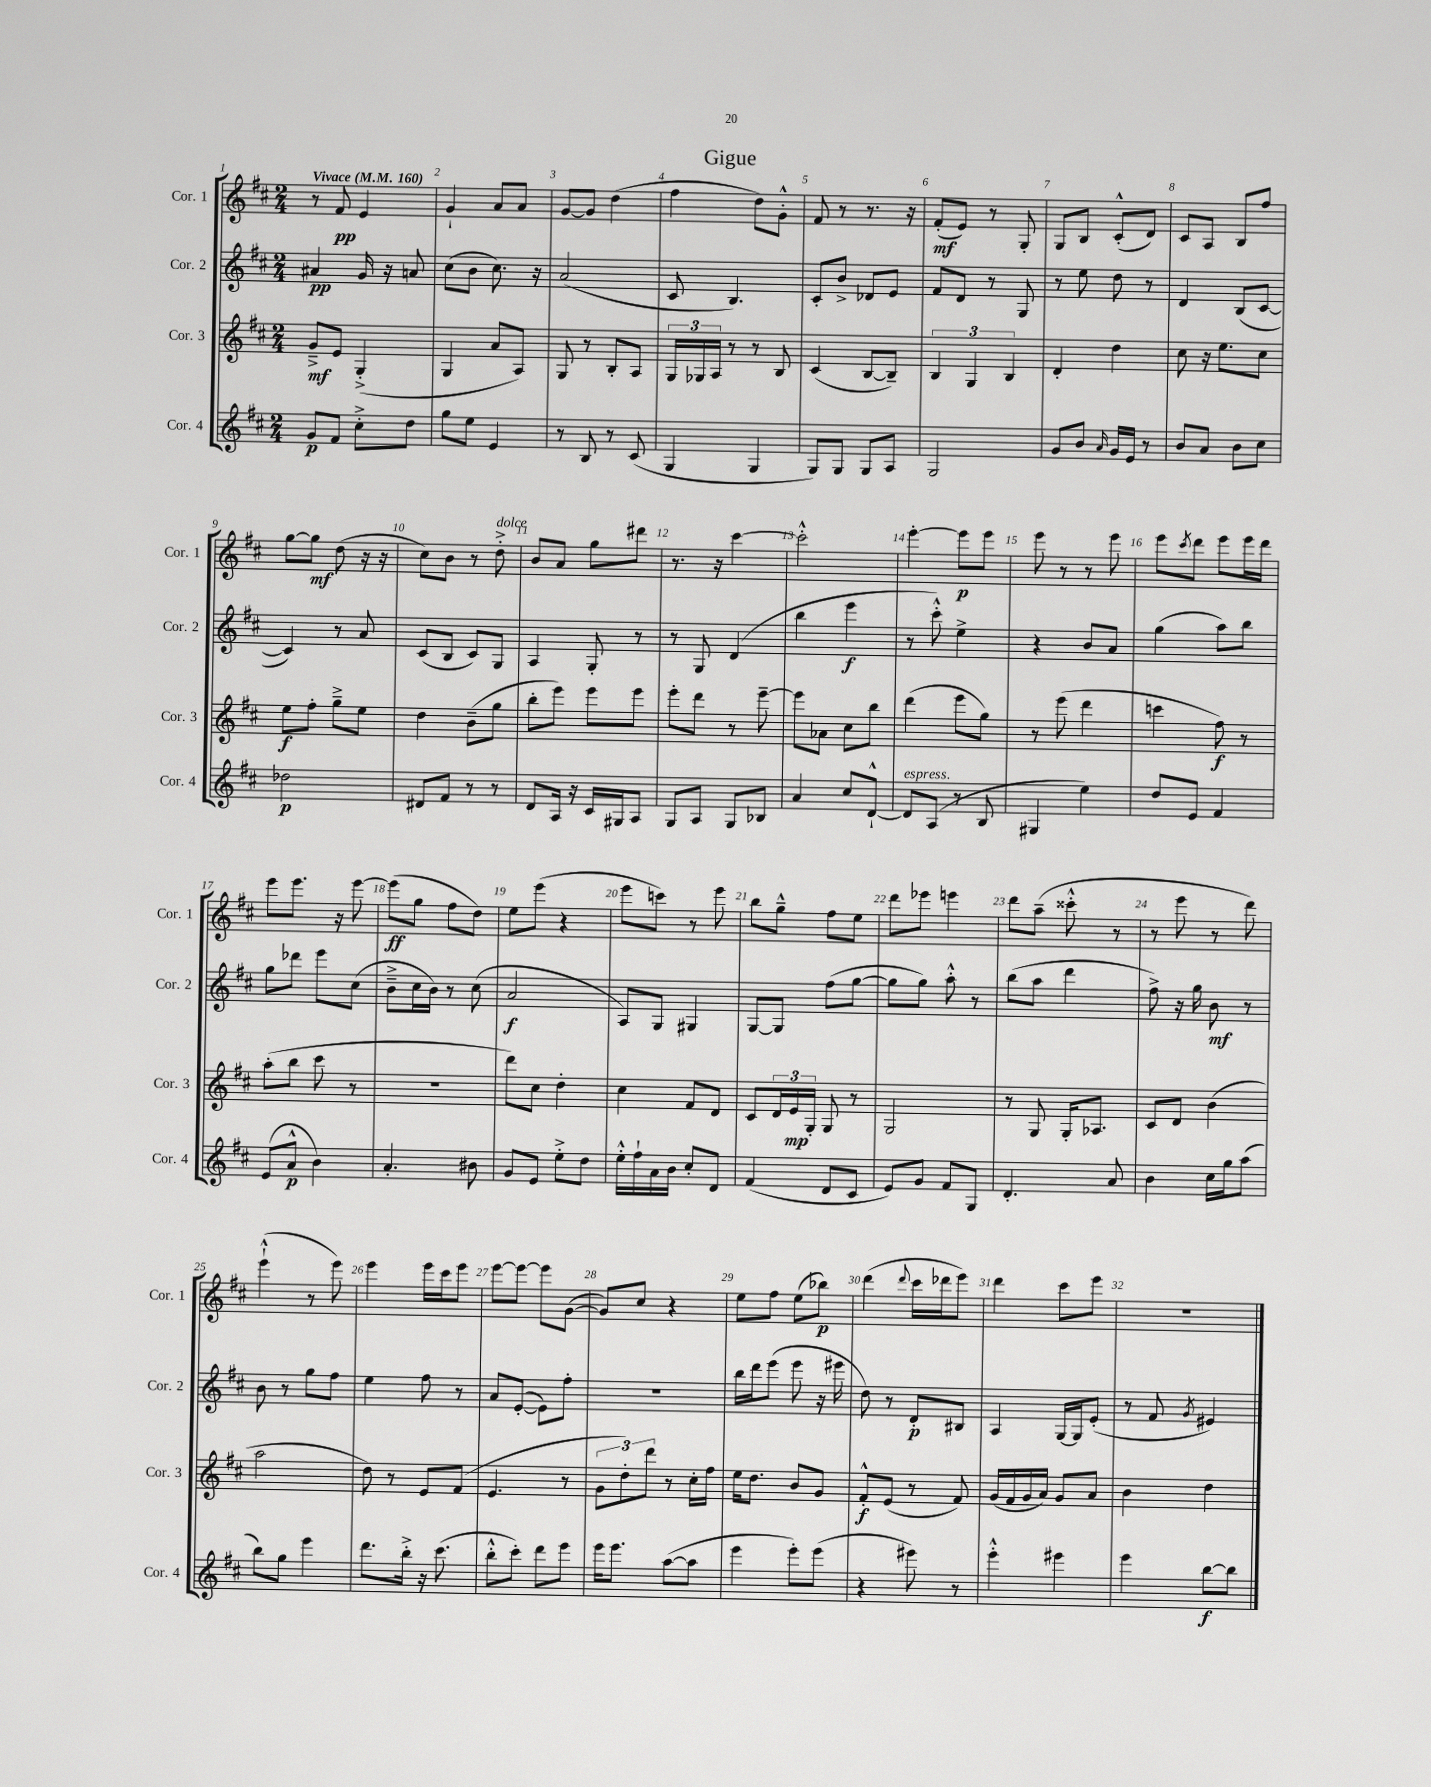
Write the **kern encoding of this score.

**kern	**dynam	**kern	**dynam	**kern	**dynam	**kern	**dynam
*part4	*part4	*part3	*part3	*part2	*part2	*part1	*part1
*staff4	*staff4	*staff3	*staff3	*staff2	*staff2	*staff1	*staff1
*I"Cor. 4	*	*I"Cor. 3	*	*I"Cor. 2	*	*I"Cor. 1	*
*I'Cor. 4	*	*I'Cor. 3	*	*I'Cor. 2	*	*I'Cor. 1	*
*clefG2	*	*clefG2	*	*clefG2	*	*clefG2	*
*k[f#c#]	*	*k[f#c#]	*	*k[f#c#]	*	*k[f#c#]	*
*M2/4	*	*M2/4	*	*M2/4	*	*M2/4	*
*MM160	*	*MM160	*	*MM160	*	*MM160	*
=1	=1	=1	=1	=1	=1	=1	=1
!	!	!	!	!	!	!LO:TX:a:B:t=Vivace	!
8g/L	p	8g~^/L	mf	4a#X/	pp	8r	.
8f#/J	.	8e/J	.	.	.	8f#/	pp
8cc#'^\L	.	(4G'^/	.	16g/	.	4e/	.
.	.	.	.	16r	.	.	.
8dd\J	.	.	.	8an/	.	.	.
=2	=2	=2	=2	=2	=2	=2	=2
8gg\L	.	4G/	.	(8cc#\L	.	4g`/	.
8ee\J	.	.	.	8b\J	.	.	.
4e/	.	8a/L	.	8.cc#\)	.	8a/L	.
.	.	8A/J)	.	.	.	8a/J	.
.	.	.	.	16r	.	.	.
=3	=3	=3	=3	=3	=3	=3	=3
8r	.	8G/	.	(2a/	.	[8g/L	.
8B/	.	8r	.	.	.	8g/J]	.
8r	.	8B'/L	.	.	.	(4dd\	.
(8c#/	.	8A/J	.	.	.	.	.
=4	=4	=4	=4	=4	=4	=4	=4
4G/	.	24G/LL	.	8c#/	.	4ff#\	.
.	.	24G-X/	.	.	.	.	.
.	.	24A/JJ	.	.	.	.	.
.	.	8r	.	4.B/)	.	.	.
4G/	.	8r	.	.	.	8dd\L)	.
.	.	8B/	.	.	.	8g'^^\J	.
=5	=5	=5	=5	=5	=5	=5	=5
8G/L)	.	(4c#/	.	8c#'/L	.	8f#/	.
8G/J	.	.	.	8b^/J	.	8r	.
8G/L	.	[8B/L	.	8d-X/L	.	8.r	.
8A/J	.	8B~/J])	.	8e/J	.	.	.
.	.	.	.	.	.	16r	.
=6	=6	=6	=6	=6	=6	=6	=6
2G/	.	6B/	.	8f#/L	.	(8f#'/L	mf
.	.	.	.	8d/J	.	8e/J)	.
.	.	6G/	.	.	.	.	.
.	.	.	.	8r	.	8r	.
.	.	6B/	.	.	.	.	.
.	.	.	.	8G/	.	8G'/	.
=7	=7	=7	=7	=7	=7	=7	=7
8g/L	.	4d'/	.	8r	.	8G/L	.
8b/J	.	.	.	8ee\	.	8B/J	.
16qqa/	.	.	.	.	.	.	.
16g/LL	.	4dd\	.	8dd\	.	(8c#'^^/L	.
16e/JJ	.	.	.	.	.	.	.
8r	.	.	.	8r	.	8d/J)	.
=8	=8	=8	=8	=8	=8	=8	=8
8b/L	.	8cc#\	.	4d/	.	8c#/L	.
8a/J	.	16r	.	.	.	8A/J	.
.	.	8.ee\L	.	.	.	.	.
8b\L	.	.	.	(8B/L	.	8B/L	.
8cc#\J	.	8cc#\J	.	[8c#/J	.	8ff#/J	.
!!LO:LB:g=z
=9	=9	=9	=9	=9	=9	=9	=9
2dd-X\	p	8ee\L	f	4c#/])	.	[8gg\L	.
.	.	8ff#'\J	.	.	.	8gg\J]	mf
.	.	8gg~^\L	.	8r	.	(8dd\	.
.	.	8ee\J	.	8a/	.	16r	.
.	.	.	.	.	.	16r	.
=10	=10	=10	=10	=10	=10	=10	=10
8d#X/L	.	4dd\	.	(8c#/L	.	8cc#\L)	.
8f#/J	.	.	.	8B/J	.	8b\J	.
8r	.	(8b~\L	.	8c#/L)	.	8r	.
!	!	!	!	!	!	!LO:TX:a:i:t=dolce	!
8r	.	8gg\J	.	8G/J	.	8dd'^\	.
=11	=11	=11	=11	=11	=11	=11	=11
8d/L	.	8bb'\L	.	4A/	.	8b/L	.
16A/Jk	.	8eee\J)	.	.	.	8a/J	.
16r	.	.	.	.	.	.	.
16c#/LL	.	8eee\L	.	8G'/	.	8gg\L	.
16G#X/J	.	.	.	.	.	.	.
8A/J	.	8eee\J	.	8r	.	8ddd#X\J	.
=12	=12	=12	=12	=12	=12	=12	=12
8G/L	.	8eee'\L	.	8r	.	8.r	.
8A/J	.	8ddd\J	.	8G/	.	.	.
.	.	.	.	.	.	16r	.
8G/L	.	8r	.	(4d/	.	[4ccc#\	.
8B-X/J	.	[8eee~\	.	.	.	.	.
=13	=13	=13	=13	=13	=13	=13	=13
4a/	.	8eee\L]	.	4bb\	.	2ccc#'^^\]	.
.	.	8a-X\J	.	.	.	.	.
8cc#/L	.	8cc#\L	.	4eee\	f	.	.
[8d`^^/J	.	8bb\J	.	.	.	.	.
=14	=14	=14	=14	=14	=14	=14	=14
!LO:TX:a:i:t=espress.	!	!	!	!	!	!	!
8d/L]	.	(4ddd\	.	8r	.	[4eee'\	.
(8A/J	.	.	.	8ccc#'^^\)	.	.	.
8r	.	8eee\L	.	4ee^\	.	8eee\L]	p
8B/	.	8gg\J)	.	.	.	8eee\J	.
=15	=15	=15	=15	=15	=15	=15	=15
4G#X/	.	8r	.	4r	.	8eee\	.
.	.	(8eee\	.	.	.	8r	.
4ee\)	.	4ddd\	.	8b/L	.	8r	.
.	.	.	.	8a/J	.	8eee\	.
=16	=16	=16	=16	=16	=16	=16	=16
8dd/L	.	4cccn\	.	(4gg\	.	8eee\L	.
.	.	.	.	.	.	8qccc#/	.
8e/J	.	.	.	.	.	8ddd\J	.
4f#/	.	8ff#\)	f	8aa\L)	.	8eee\L	.
.	.	8r	.	8bb\J	.	16eee\L	.
.	.	.	.	.	.	16ddd\JJ	.
!!LO:LB:g=z
=17	=17	=17	=17	=17	=17	=17	=17
(8e/L	.	(8aa'\L	.	8gg\L	.	8eee\L	.
8a^^/J	p	8bb\J	.	8ddd-X\J	.	8.eee\J	.
4b\)	.	8ccc#\	.	8eee\L	.	.	.
.	.	.	.	.	.	16r	.
.	.	8r	.	(8cc#\J	.	[8eee\	.
=18	=18	=18	=18	=18	=18	=18	=18
4.a'/	.	2r	.	8b~^\L	.	(8eee\L]	ff
.	.	.	.	16cc#\L	.	8gg\J	.
.	.	.	.	16b\JJ)	.	.	.
.	.	.	.	8r	.	8ff#\L	.
8b#X\	.	.	.	(8cc#\	.	8dd\J)	.
=19	=19	=19	=19	=19	=19	=19	=19
8g/L	.	8ddd\L)	.	2a/	f	8ee\L	.
8e/J	.	8cc#\J	.	.	.	(8eee\J	.
8ee'^\L	.	4dd'\	.	.	.	4r	.
8dd\J	.	.	.	.	.	.	.
=20	=20	=20	=20	=20	=20	=20	=20
16ee'^^\LL	.	4cc#\	.	8A/L)	.	8eee\L	.
16ff#`\	.	.	.	.	.	.	.
16a\	.	.	.	8G/J	.	8cccn\J)	.
16b\JJ	.	.	.	.	.	.	.
8cc#'/L	.	8f#/L	.	4G#X/	.	8r	.
8d/J	.	8d/J	.	.	.	8eee\	.
=21	=21	=21	=21	=21	=21	=21	=21
(4f#/	.	8c#/L	.	[8G/L	.	8bb\L	.
.	.	24d/L	.	8G/J]	.	8gg~^^\J	.
.	.	24e/	mp	.	.	.	.
.	.	24G'/JJ	.	.	.	.	.
8d/L	.	8G/	.	(8ff#\L	.	8ff#\L	.
8c#/J	.	8r	.	[8gg\J	.	8ee\J	.
=22	=22	=22	=22	=22	=22	=22	=22
8e/L)	.	2G/	.	8gg\L]	.	8ddd\L	.
8g/J	.	.	.	8gg\J)	.	8eee-X\J	.
8f#/L	.	.	.	8aa'^^\	.	4eeen\	.
8G/J	.	.	.	8r	.	.	.
=23	=23	=23	=23	=23	=23	=23	=23
4.d'/	.	8r	.	(8bb\L	.	8ddd\L	.
.	.	8G/	.	8aa\J	.	(8aa~\J	.
.	.	16G'/KL	.	4ddd\	.	8ccc##X'^^\	.
.	.	8.A-X/J	.	.	.	.	.
8a/	.	.	.	.	.	8r	.
=24	=24	=24	=24	=24	=24	=24	=24
4b\	.	8c#/L	.	8ff#^\)	.	8r	.
.	.	8d/J	.	16r	.	8eee\	.
.	.	.	.	16gg\	.	.	.
16cc#\LL	.	(4b\	.	8b\	mf	8r	.
16gg\J	.	.	.	.	.	.	.
(8aa\J	.	.	.	8r	.	8ddd\)	.
!!LO:LB:g=z
=25	=25	=25	=25	=25	=25	=25	=25
8bb\L)	.	2aa\	.	8b\	.	(4eee`^^\	.
8gg\J	.	.	.	8r	.	.	.
4eee\	.	.	.	8gg\L	.	8r	.
.	.	.	.	8ff#\J	.	8eee\)	.
=26	=26	=26	=26	=26	=26	=26	=26
8.ddd\L	.	8dd\)	.	4ee\	.	4eee\	.
.	.	8r	.	.	.	.	.
16bb'^\Jk	.	.	.	.	.	.	.
16r	.	8e/L	.	8ff#\	.	16eee\LL	.
(8.ccc#\	.	.	.	.	.	16ccc#\J	.
.	.	(8f#/J	.	8r	.	8eee\J	.
=27	=27	=27	=27	=27	=27	=27	=27
8bb'^^\L	.	4.e/	.	8a/L	.	[8eee\L	.
8ccc#'\J)	.	.	.	([8e'/J	.	8eee\J_	.
8ddd\L	.	.	.	8e\L])	.	8eee\L]	.
8eee\J	.	8r	.	8ff#'\J	.	([8g\J	.
=28	=28	=28	=28	=28	=28	=28	=28
16eee\KL	.	12g\L	.	2r	.	8g/L])	.
8.eee\J	.	.	.	.	.	.	.
.	.	12dd'\)	.	.	.	.	.
.	.	.	.	.	.	8cc#/J	.
.	.	12ddd\J	.	.	.	.	.
([8aa\L	.	8r	.	.	.	4r	.
8aa\J]	.	16cc#'\LL	.	.	.	.	.
.	.	16ff#\JJ	.	.	.	.	.
=29	=29	=29	=29	=29	=29	=29	=29
4eee\	.	16ee\KL	.	16bb\LL	.	8ee\L	.
.	.	8.dd\J	.	16ddd\J	.	.	.
.	.	.	.	(8eee\J	.	8ff#\J	.
8eee'\L)	.	8b/L	.	8eee\	.	(8ee\L	.
(8eee\J	.	8g/J	.	16r	.	8bb-X\J)	p
.	.	.	.	16eee#X\	.	.	.
=30	=30	=30	=30	=30	=30	=30	=30
4r	.	8f#'^^/L	f	8dd\)	.	(4ddd\	.
.	.	(8e/J	.	8r	.	.	.
.	.	.	.	.	.	8qqddd/	.
8eee#X\)	.	8r	.	8d'/L	p	16ccc#\LL	.
.	.	.	.	.	.	16ddd-X\J	.
8r	.	8f#/)	.	8B#X/J	.	8eee\J)	.
=31	=31	=31	=31	=31	=31	=31	=31
4eee'^^\	.	(16g/LL	.	4A/	.	4ddd\	.
.	.	16f#/	.	.	.	.	.
.	.	16g/	.	.	.	.	.
.	.	16a/JJ)	.	.	.	.	.
4eee#X\	.	8g/L	.	[16G/LL	.	8ccc#\L	.
.	.	.	.	16G/J]	.	.	.
.	.	8a/J	.	(8e'/J	.	8eee\J	.
=32	=32	=32	=32	=32	=32	=32	=32
4eee\	.	4b\	.	8r	.	2r	.
.	.	.	.	8f#/	.	.	.
.	.	.	.	8qg/	.	.	.
[8bb\L	f	4dd\	.	4e#X/)	.	.	.
8bb\J]	.	.	.	.	.	.	.
==	==	==	==	==	==	==	==
*-	*-	*-	*-	*-	*-	*-	*-
